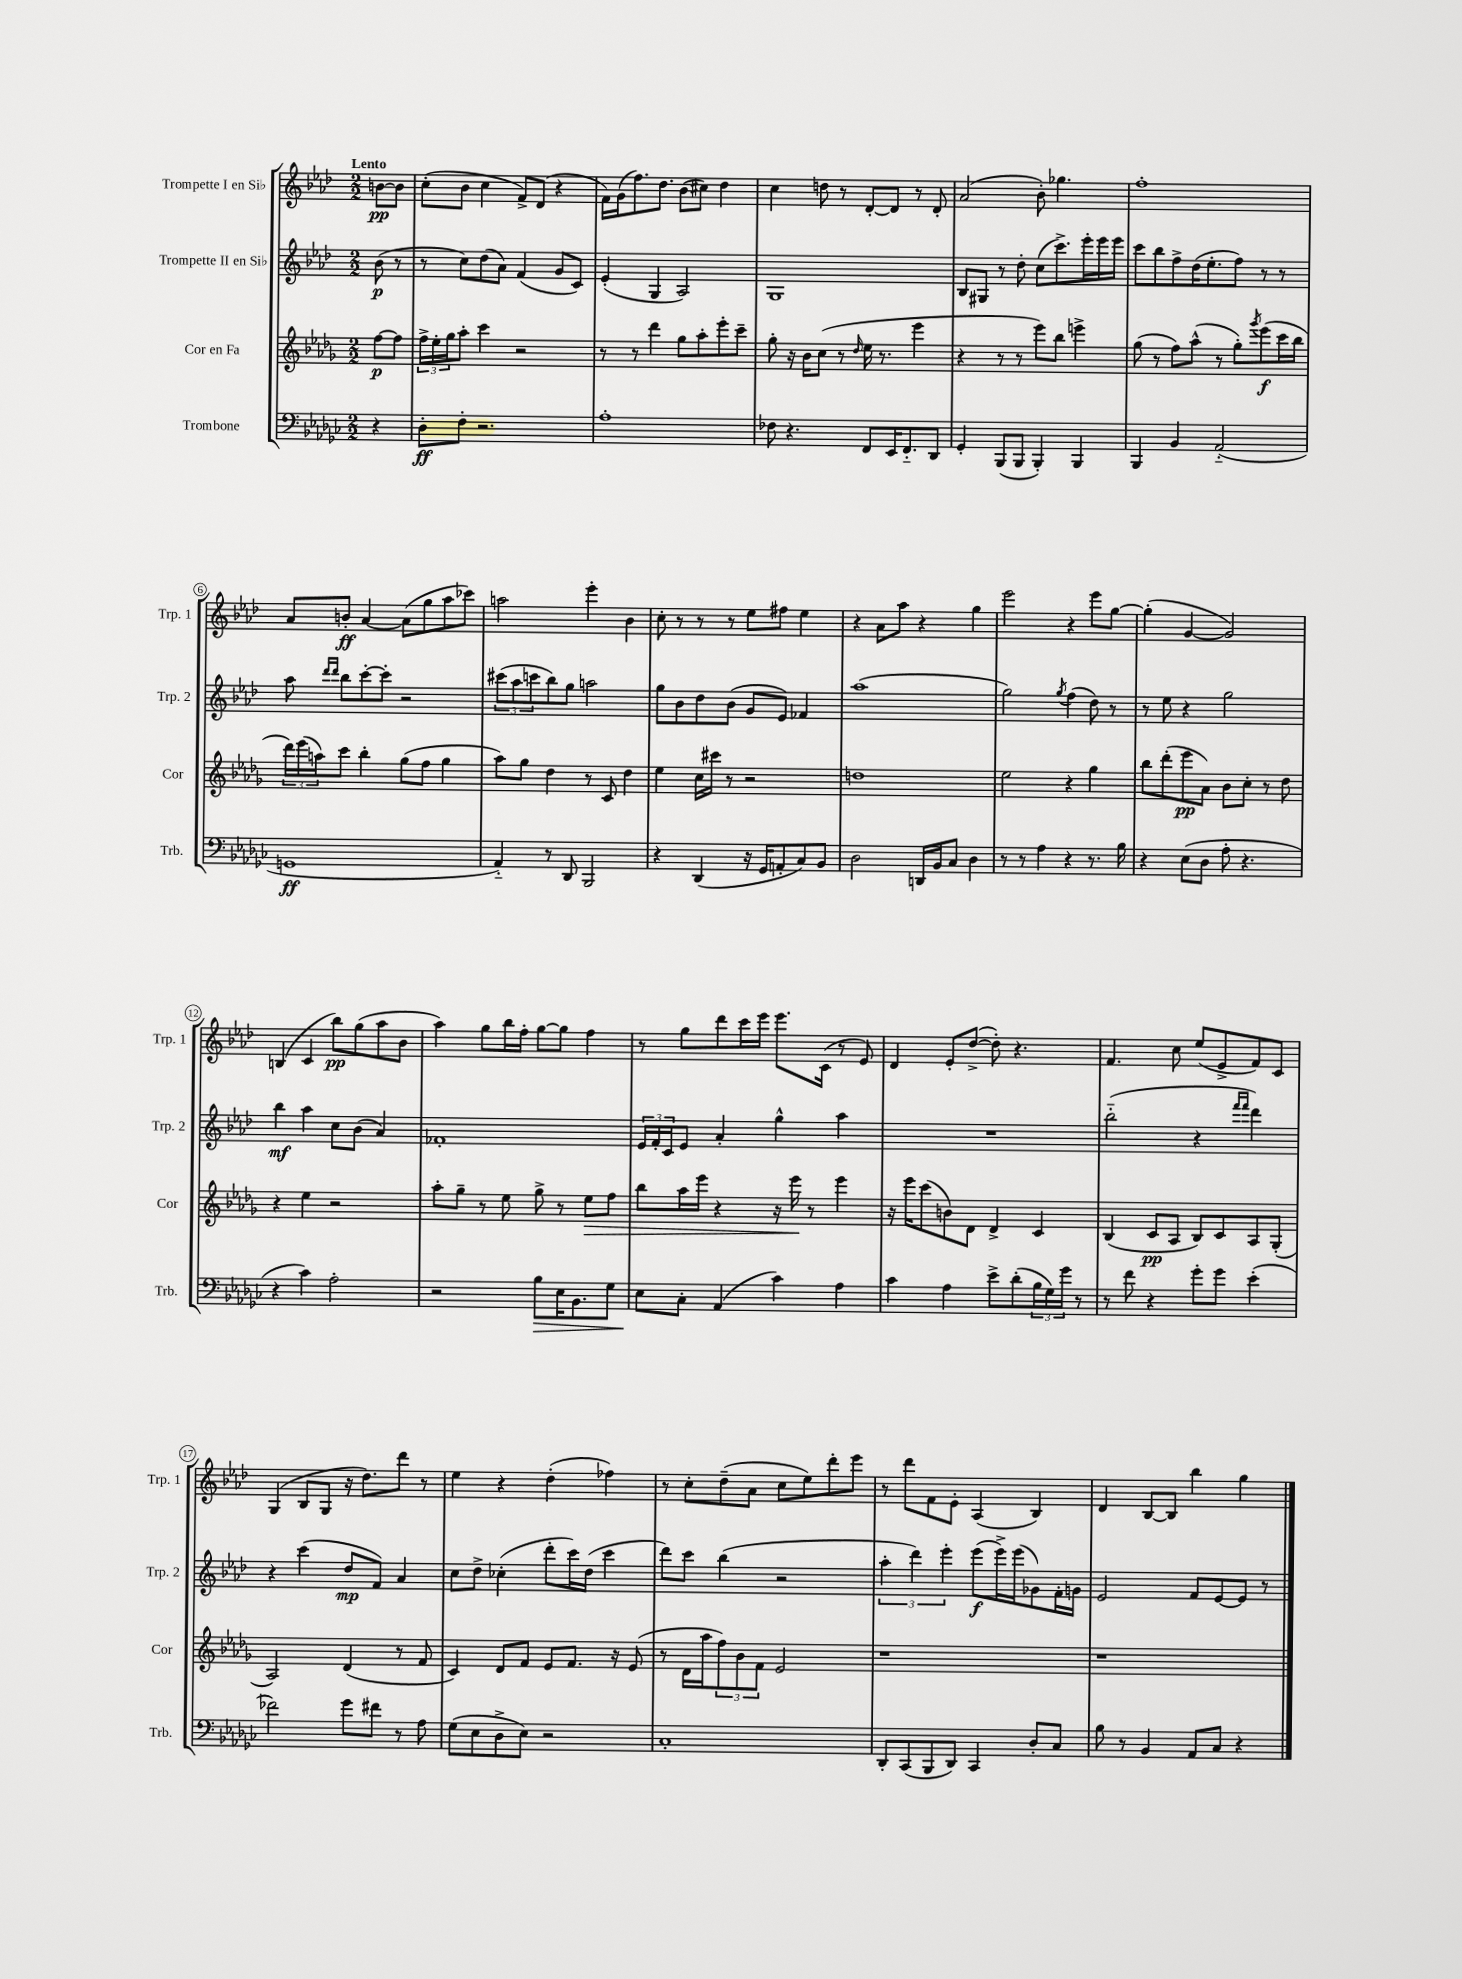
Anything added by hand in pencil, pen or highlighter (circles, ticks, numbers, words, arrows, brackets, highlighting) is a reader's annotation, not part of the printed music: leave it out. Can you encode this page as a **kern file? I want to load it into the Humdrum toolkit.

**kern	**kern	**kern	**kern
*staff4	*staff3	*staff2	*staff1
*clefF4	*clefG2	*clefG2	*clefG2
*k[b-e-a-d-g-c-]	*k[b-e-a-d-g-]	*k[b-e-a-d-]	*k[b-e-a-d-]
*M2/2	*M2/2	*M2/2	*M2/2
4r	[8ff	(8b-	[8b
.	8ff]	8r	8b]
=	=	=	=
8D-'	24ff^	8r	(8cc'
.	24ee-'	.	.
.	24gg-	.	.
8F'	8aa-'	8cc)	8b-
2.r	4ccc	(8dd-	4cc
.	.	8a-)	.
.	2r	(4f	8f^)
.	.	.	(8d-
.	.	8g	4r
.	.	8c)	.
=	=	=	=
1A-'	8r	(4e-'	16f)
.	.	.	(16g
.	8r	.	8.ff)
.	4ddd-	4G	.
.	.	.	8.dd-
.	8gg-	2A-)	(8b-
.	8aa-'	.	8cc#)
.	8eee-'	.	4dd-
.	8ccc~	.	.
=	=	=	=
8F-	8gg-'	1G	4cc
4.r	16r	.	.
.	16b-	.	.
.	(8cc	.	8dd
.	8r	.	8r
.	16qqdd-	.	.
8FF	16ee-	.	[8d-'
.	8.r	.	.
16EE-	.	.	8d-]
8.FF'~	.	.	.
.	4eee-	.	8r
8DD-	.	.	8d-'
=	=	=	=
4GG-'	4r	8B-	(2a-
.	.	8G#	.
(8BBB-	8r	8r	.
8BBB-	8r	8dd-'	.
4BBB-')	8eee-)	(8cc	8b-')
.	8bb-	8.ccc^)	4.gg-
4BBB-	4eee^	.	.
.	.	16eee-'	.
.	.	16eee-	.
.	.	16eee-	.
=	=	=	=
4BBB-	(8gg-	8ccc	1ff'
.	8r	8bb-	.
4BB-	8ff)	8ff^	.
.	(8aa-^^	(16dd-	.
.	.	8.ee-'	.
(2AA-'~	8r	.	.
.	8gg-')	8ff)	.
.	8qggg-	.	.
.	(8eee-	8r	.
.	16ccc	8r	.
.	16bb-	.	.
=	=	=	=
1GG	24ddd-)	8aa-	8a-
.	(24eee-	.	.
.	24aa)	.	.
.	.	16qqddd-	.
.	.	16qqddd-	.
.	8ccc	8bb-	8b'
.	4bb-'	[8ccc'	[4a-
.	.	8ccc']	.
.	(8gg-	2r	(8a-]
.	8ff	.	8gg
.	4gg-	.	8aa-
.	.	.	8ccc-)
=	=	=	=
4AA-'~)	8aa-)	(12ccc#	2aa
.	.	12aa-	.
.	8gg-	.	.
.	.	12ccc	.
8r	4dd-	8bb-)	.
8DD-	.	8gg	.
2BBB-	8r	2aa	4eee-'
.	8c	.	.
.	4dd-	.	4b-
=	=	=	=
4r	4ee-	8gg	8cc'
.	.	8b-	8r
(4DD-	16cc	8dd-	8r
.	16ccc#	.	.
.	8r	(8b-	8r
16r	2r	8g	8ee-
16GG-	.	.	.
8AA'	.	8e-)	8ff#
8C-)	.	4f-	4ee-
8BB-	.	.	.
=	=	=	=
2D-	1dd	(1aa-	4r
.	.	.	8a-
.	.	.	8aa-
16DD	.	.	4r
16BB-	.	.	.
8C-	.	.	.
4D-	.	.	4gg
=	=	=	=
8r	2ee-	2gg)	2eee-
8r	.	.	.
4A-	.	.	.
.	.	8qgg	.
4r	4r	(4ff	4r
8.r	4gg-	8dd-)	8eee-
.	.	8r	[8gg
16B-	.	.	.
=	=	=	=
4r	8bb-	8r	(4gg']
.	(8ddd-'	8ee-	.
(8E-	8eee-	4r	[4g
8D-	8a-)	.	.
8A-'	8b-	2gg	2g])
4.r	8cc'	.	.
.	8r	.	.
.	8dd-	.	.
=	=	=	=
4r	4r	4bb-	(4B
4c-)	4ee-	4aa-	4c
2A-'	2r	8cc	8bb-)
.	.	(8b-	(8gg
.	.	4a-)	8aa-
.	.	.	8b-
=	=	=	=
2r	8aa-'	1f-'	4aa-)
.	8gg-~	.	.
.	8r	.	8gg
.	8ee-	.	16bb-
.	.	.	16ff'
8B-	8gg-^	.	[8gg
16E-	8r	.	8gg]
8.BB-	.	.	.
.	8ee-	.	4ff
8G-	8ff	.	.
=	=	=	=
8E-	8bb-	24e-	8r
.	.	24f'	.
.	.	24c	.
8C-'	16aa-	8e-	8gg
.	16eee-	.	.
(4AA-	4r	4a-'	8ddd-
.	.	.	16ccc
.	.	.	16eee-
4c-)	16r	4gg^^	8.eee-
.	16eee-	.	.
.	8r	.	.
.	.	.	(16c
4A-	4eee-	4aa-	8r
.	.	.	8e-)
=	=	=	=
4c-	16r	1r	4d-
.	16eee-	.	.
.	(8ccc	.	.
4A-	8b)	.	8e-'
.	8d-	.	([8dd-^
8e-^	4d-^	.	8dd-'])
(8d-'	.	.	4.r
24B-	4c	.	.
24G-)	.	.	.
24g-	.	.	.
8r	.	.	.
=	=	=	=
8r	(4B-	(2bb-'~	4.f
8f	.	.	.
4r	8c	.	.
.	8A-	.	8cc
8g-'	8B-)	4r	(8ee-
8g-	8c	.	8e-^
.	.	16qqfff	.
.	.	16qqfff	.
(4e-'	8A-	4ddd-)	8f)
.	(8G-'	.	8c
=	=	=	=
2f-)	2A-)	4r	(4G
.	.	(4ccc	8B-
.	.	.	8G
8g-	(4d-	8dd-	16r
.	.	.	8.dd-)
8f#	.	8f)	.
8r	8r	4a-	8ddd-
8A-	8f	.	8r
=	=	=	=
(8G-	4c)	8cc	4ee-
8E-	.	8dd-^	.
8D-^	8d-	(4cc-'	4r
8E-)	8f	.	.
2r	8e-	8ddd-'	(4dd-'
.	8.f	16ccc)	.
.	.	(16dd-	.
.	.	4ccc	4ff-)
.	16r	.	.
.	(8e-	.	.
=	=	=	=
1C-'	8r	8ddd-)	8r
.	16d-	8ccc	8cc'
.	16aa-	.	.
.	12ff)	(4bb-	(8dd-~
.	12b-	.	.
.	.	.	8a-
.	12f	.	.
.	2e-	2r	8cc
.	.	.	8ee-)
.	.	.	8ddd-'
.	.	.	8eee-
=	=	=	=
8DD-'	1r	6aa-'	8r
(8CC-	.	.	8ddd-
.	.	6ddd-)	.
8BBB-	.	.	8f
.	.	6eee-'	.
8DD-)	.	.	8e-'
4CC-	.	(8eee-	(4A-
.	.	16eee-^)	.
.	.	(16eee-	.
8D-'	.	8g-)	4B-)
8C-	.	16f'	.
.	.	16g	.
=	=	=	=
8B-	1r	2e-	4d-
8r	.	.	.
4BB-	.	.	[8B-
.	.	.	8B-]
8AA-	.	8f	4bb-
8C-	.	[8e-	.
4r	.	8e-]	4gg
.	.	8r	.
==	==	==	==
*-	*-	*-	*-
